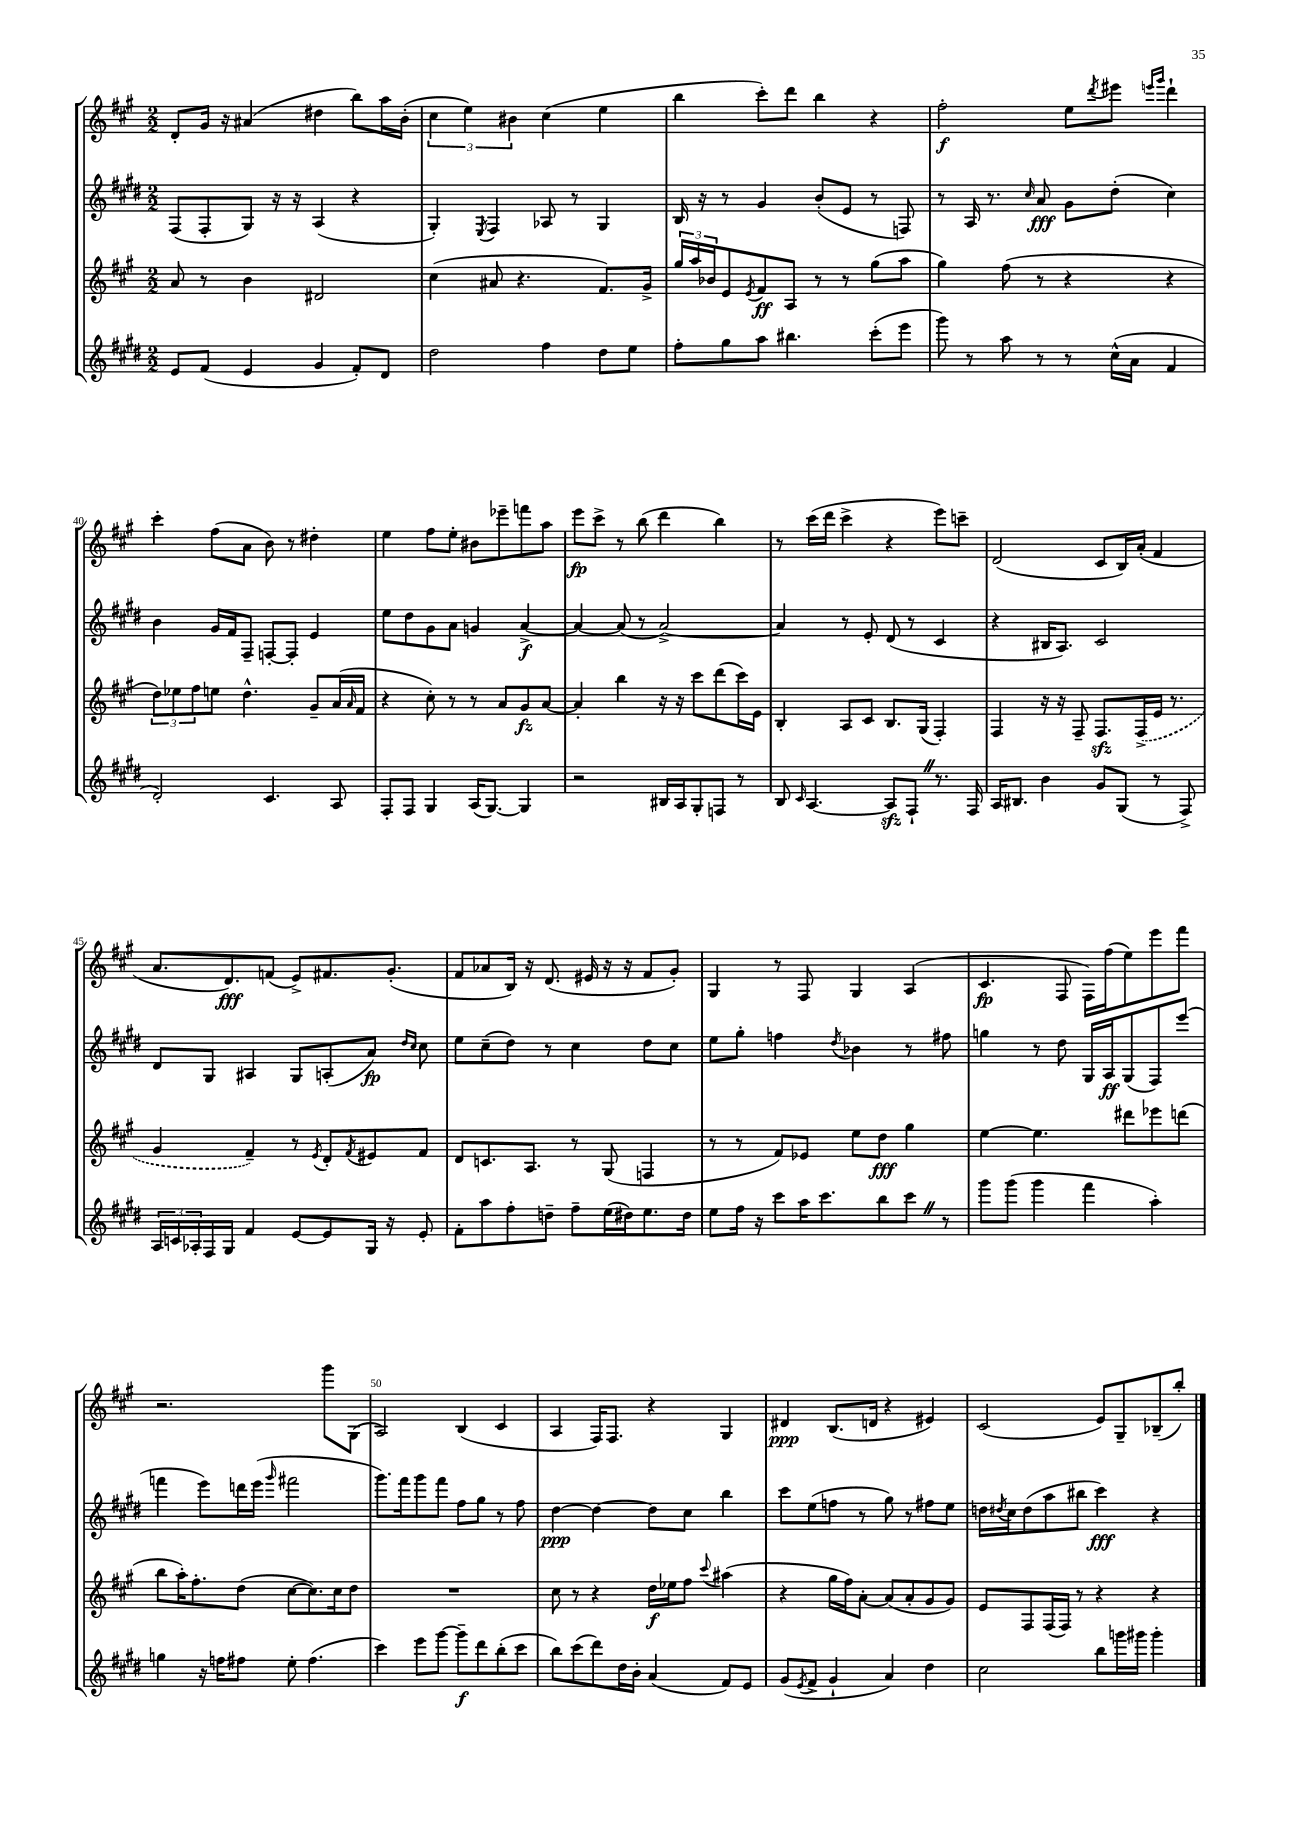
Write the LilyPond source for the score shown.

<<
\new StaffGroup <<
\new Staff = "s0" {
    \clef treble \key a \major \numericTimeSignature \time 2/2
    d'8-. gis'16 r16 ais'4( dis''4 b''8) a''16 b'16-.( |
    \tuplet 3/2 { cis''4 e''4) bis'4 } cis''4( e''4 |
    b''4 cis'''8-.) d'''8 b''4 r4 |
    fis''2-.\f e''8 \acciaccatura { d'''8 } eis'''8 \grace { e'''16 gis'''16 } d'''4-! |
    cis'''4-. fis''8( a'8 b'8) r8 dis''4-. |
    e''4 fis''8 e''8-. bis'8 ees'''8-- f'''8 a''8 |
    e'''8\fp cis'''8-> r8 b''8( d'''4 b''4) |
    r8 cis'''16( d'''16 cis'''4-> r4 e'''8) c'''8-- |
    d'2( cis'8 b16) a'16-.( fis'4 |
    a'8. d'8.\fff) f'8( e'8->) fis'8. gis'8.-.( |
    fis'8 aes'8 b16) r16 d'8.( eis'16 r16 r16 fis'8 gis'8-.) |
    gis4 r8 fis8 gis4 a4( |
    cis'4.\fp fis8 fis16) fis''16( e''8) e'''8 fis'''8 |
    r2. gis'''8 gis8( |
    a2) b4( cis'4 |
    a4 fis16) fis8. r4 gis4 |
    dis'4\ppp b8.( d'16 r4 eis'4) |
    cis'2( e'8) gis8-- bes8--( b''8-.) \bar "|." |
}
\new Staff = "s1" {
    \clef treble \key e \major \numericTimeSignature \time 2/2
    fis8( fis8-. gis8) r16 r16 a4( r4 |
    gis4-.) \acciaccatura { e8 } fis4 aes8 r8 gis4 |
    b16 r16 r8 gis'4 b'8-.( e'8 r8 f8) |
    r8 a16 r8. \grace { cis''16 } a'8\fff gis'8 dis''8-.( cis''4) |
    b'4 gis'16 fis'16 fis8-- f8~-. f8-. e'4 |
    e''8 dis''8 gis'8 a'8 g'4 a'4~->\f |
    a'4~ a'8( r8 a'2~->) |
    a'4 r8 e'8-. dis'8( r8 cis'4 |
    r4 bis16 a8.) cis'2 |
    dis'8 gis8 ais4 gis8 a8-.( a'8\fp) \grace { dis''16 cis''16 } cis''8 |
    e''8 cis''8--( dis''8) r8 cis''4 dis''8 cis''8 |
    e''8 gis''8-. f''4 \acciaccatura { dis''8 } bes'4 r8 fis''8 |
    g''4 r8 dis''8 gis16 a16\ff gis8( fis8) e'''8( |
    f'''4 e'''8) d'''16 e'''16( \grace { gis'''16 } fis'''2 |
    gis'''8.) fis'''16 gis'''8 fis'''8 fis''8 gis''8 r8 fis''8 |
    dis''4~\ppp dis''4~ dis''8 cis''8 b''4 |
    cis'''8 e''8( f''8 r8 gis''8) r8 fis''8 e''8 |
    d''16 \acciaccatura { dis''8 } cis''16 dis''8( a''8 bis''8 cis'''4\fff) r4 \bar "|." |
}
\new Staff = "s2" {
    \clef treble \key a \major \numericTimeSignature \time 2/2
    a'8 r8 b'4 dis'2 |
    cis''4( ais'8 r4. fis'8.) gis'16-> |
    \tuplet 3/2 { gis''16 a''16 bes'16 } e'8 \acciaccatura { e'8 } fis'8\ff a8 r8 r8 gis''8( a''8 |
    gis''4) fis''8( r8 r4 r4 |
    \tuplet 3/2 { d''8) ees''8 fis''8 } e''8 d''4.-^ gis'8-- a'16( \grace { a'16 } fis'16 |
    r4 cis''8-.) r8 r8 a'8 gis'8\fz a'8~ |
    a'4-. b''4 r16 r16 cis'''8 d'''8( cis'''16) e'16 |
    b4-. a8 cis'8 b8. gis16( fis4-.) |
    fis4 r16 r16 fis8-- fis8.\sfz \once \slurDashed fis16->( e'16 r8. |
    gis'4 fis'4--) r8 \acciaccatura { e'8 } d'8-. \acciaccatura { fis'8 } eis'8 fis'8 |
    d'8 c'8. a8. r8 gis8( f4 |
    r8 r8 fis'8) ees'8 e''8 d''8\fff gis''4 |
    e''4~ e''4. dis'''8 ees'''8 d'''8( |
    b''8 a''16-.) fis''8.-. d''8( cis''8~ cis''8.) cis''16 d''8 |
    R1 |
    cis''8 r8 r4 d''16\f ees''16 fis''8 \appoggiatura { cis'''8 } ais''4( |
    r4 gis''16 fis''16) a'8~-. a'8( a'8-. gis'8 gis'8) |
    e'8 fis8 fis16( fis16) r8 r4 r4 \bar "|." |
}
\new Staff = "s3" {
    \clef treble \key e \major \numericTimeSignature \time 2/2
    e'8 fis'8( e'4 gis'4 fis'8-.) dis'8 |
    dis''2 fis''4 dis''8 e''8 |
    fis''8-. gis''8 a''8 bis''4. cis'''8-.( e'''8 |
    gis'''8) r8 a''8 r8 r8 cis''16-^( a'16 fis'4 |
    dis'2-.) cis'4. a8 |
    fis8-. fis8 gis4 a16( gis8.~) gis4 |
    r2 bis16 a16 gis8-. f8 r8 |
    b8 \grace { cis'16 } a4.~ a8\sfz fis8-! \once \override BreathingSign.text = \markup { \musicglyph "scripts.caesura.straight" } \breathe r8. fis16 |
    a16 bis8. b'4 gis'8 gis8( r8 fis8->) |
    \tuplet 3/2 { a16 c'16 aes16-. } fis16 gis16 fis'4 e'8~ e'8 gis16 r16 e'8-. |
    fis'8-. a''8 fis''8-. d''8-- fis''8-- e''16( dis''16) e''8. dis''16 |
    e''8 fis''16 r16 cis'''8 a''16 cis'''8. b''8 cis'''8 \once \override BreathingSign.text = \markup { \musicglyph "scripts.caesura.straight" } \breathe r8 |
    gis'''8 gis'''8( gis'''4 fis'''4 a''4-.) |
    g''4 r16 f''16 fis''8 e''8-. fis''4.( |
    cis'''4) e'''8 gis'''8~ gis'''8--\f dis'''8 b''8-.( cis'''8 |
    b''8) cis'''8( dis'''8) dis''16 b'16-. a'4( fis'8) e'8 |
    gis'8( \acciaccatura { e'8 } fis'8-> gis'4-! a'4) dis''4 |
    cis''2 b''8 g'''16 gis'''16 gis'''4-. \bar "|." |
}
>>
>>
\layout { \context { \Score currentBarNumber = #36 \override BarNumber.break-visibility = ##(#f #t #t) barNumberVisibility = #(every-nth-bar-number-visible 5) } }
